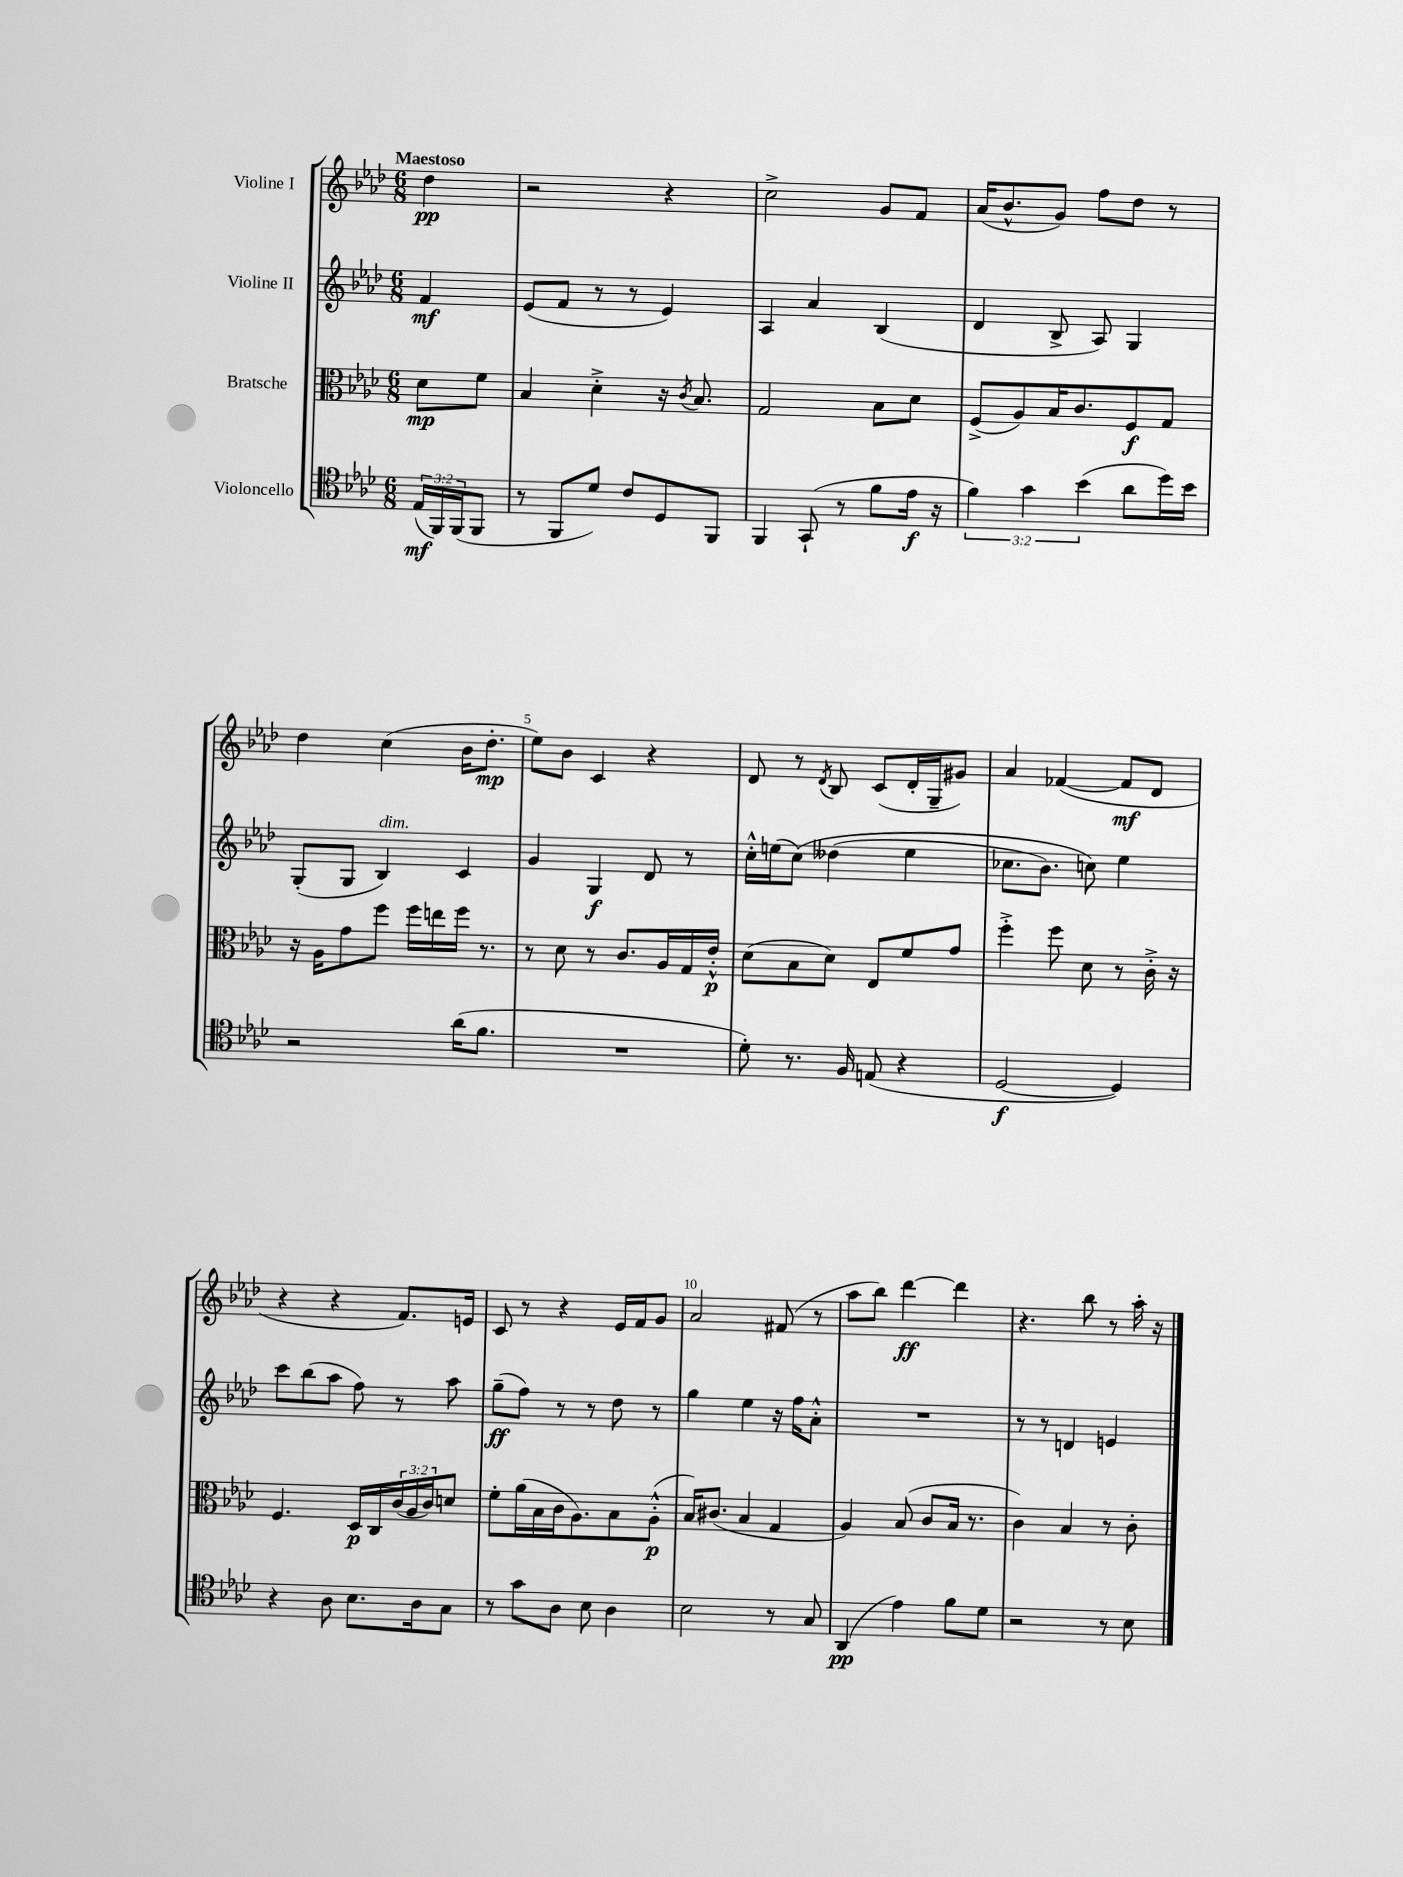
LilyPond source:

<<
\new StaffGroup <<
\new Staff = "s0" \with { instrumentName = "Violine I" } {
    \clef treble \key aes \major \numericTimeSignature \time 6/8 \partial 4 \tempo "Maestoso"
    des''4\pp |
    r2 r4 |
    c''2-> g'8 f'8 |
    aes'16( bes'8.-^ g'8) f''8 des''8 r8 |
    des''4 c''4( bes'16 des''8.-.\mp |
    ees''8) bes'8 c'4 r4 |
    des'8 r8 \acciaccatura { des'8 } bes8 c'8( des'16-. g16-- gis'8) |
    aes'4 fes'4~( fes'8\mf des'8 |
    r4 r4 f'8.) e'16 |
    c'8 r8 r4 ees'16 f'16 g'8 |
    aes'2 fis'8( r8 |
    aes''8 bes''8) des'''4~\ff des'''4 |
    r4. bes''8 r8 aes''16-. r16 \bar "|." |
}
\new Staff = "s1" \with { instrumentName = "Violine II" } {
    \clef treble \key aes \major \numericTimeSignature \time 6/8 \partial 4
    f'4\mf |
    ees'8( f'8 r8 r8 ees'4) |
    aes4 aes'4 bes4( |
    des'4 bes8-> aes8) g4 |
    g8-.( g8 bes4^\markup { \italic "dim." }) c'4 |
    g'4 g4\f des'8 r8 |
    c''16-.-^ e''16( c''8)\( deses''4( e''4 |
    ces''8. bes'8.) c''8\) ees''4 |
    c'''8 bes''8( aes''8 f''8) r8 aes''8 |
    g''8--\ff( f''8) r8 r8 des''8 r8 |
    g''4 ees''4 r16 f''16 aes'8-.-^ |
    R2. |
    r8 r8 d'4 e'4 \bar "|." |
}
\new Staff = "s2" \with { instrumentName = "Bratsche" } {
    \clef alto \key aes \major \numericTimeSignature \time 6/8 \override Staff.TupletNumber.text = #tuplet-number::calc-fraction-text \partial 4
    des'8\mp f'8 |
    bes4 des'4-.-> r16 \acciaccatura { c'8 } bes8. |
    g2 bes8 des'8 |
    f8->( aes8) bes16 c'8. f8\f g8 |
    r16 aes16 g'8 f''8 f''16 e''16 f''16 r8. |
    r8 des'8 r8 c'8. aes16 g16 ees'16-.-^\p |
    des'8( bes8 des'8) ees8 f'8 g'8 |
    f''4-.-> f''8 des'8 r8 c'16-.-> r16 |
    f4. des16\p c16 \tuplet 3/2 { c'16( aes16 c'16) } d'8 |
    f'8-. aes'16( bes16 c'16 aes8.) bes8 aes8-.-^\p( |
    bes16) cis'8.( bes4 g4 |
    aes4) bes8( c'8 bes16 r8. |
    c'4) bes4 r8 c'8-. \bar "|." |
}
\new Staff = "s3" \with { instrumentName = "Violoncello" } {
    \clef tenor \key aes \major \numericTimeSignature \time 6/8 \override Staff.TupletNumber.text = #tuplet-number::calc-fraction-text \partial 4
    \tuplet 3/2 { ees16\mf( f,16) f,16( } f,8 |
    r8 f,8 des'8) c'8 des8 f,8 |
    f,4 g,8-!( r8 f'8 ees'16\f r16 |
    \tuplet 3/2 { f'4) g'4 bes'4( } aes'8 des''16) bes'16 |
    r2 aes'16( f'8. |
    R2. |
    des'8-.) r8. f16 e8( r4 |
    des2~\f des4) |
    r4 aes8 bes8. aes16 g8 |
    r8 g'8 aes8 bes8 aes4 |
    bes2 r8 g8 |
    aes,4\pp( ees'4) f'8 des'8 |
    r2 r8 bes8 \bar "|." |
}
>>
>>
\layout { \context { \Score \override BarNumber.break-visibility = ##(#f #t #t) barNumberVisibility = #(every-nth-bar-number-visible 5) } }
